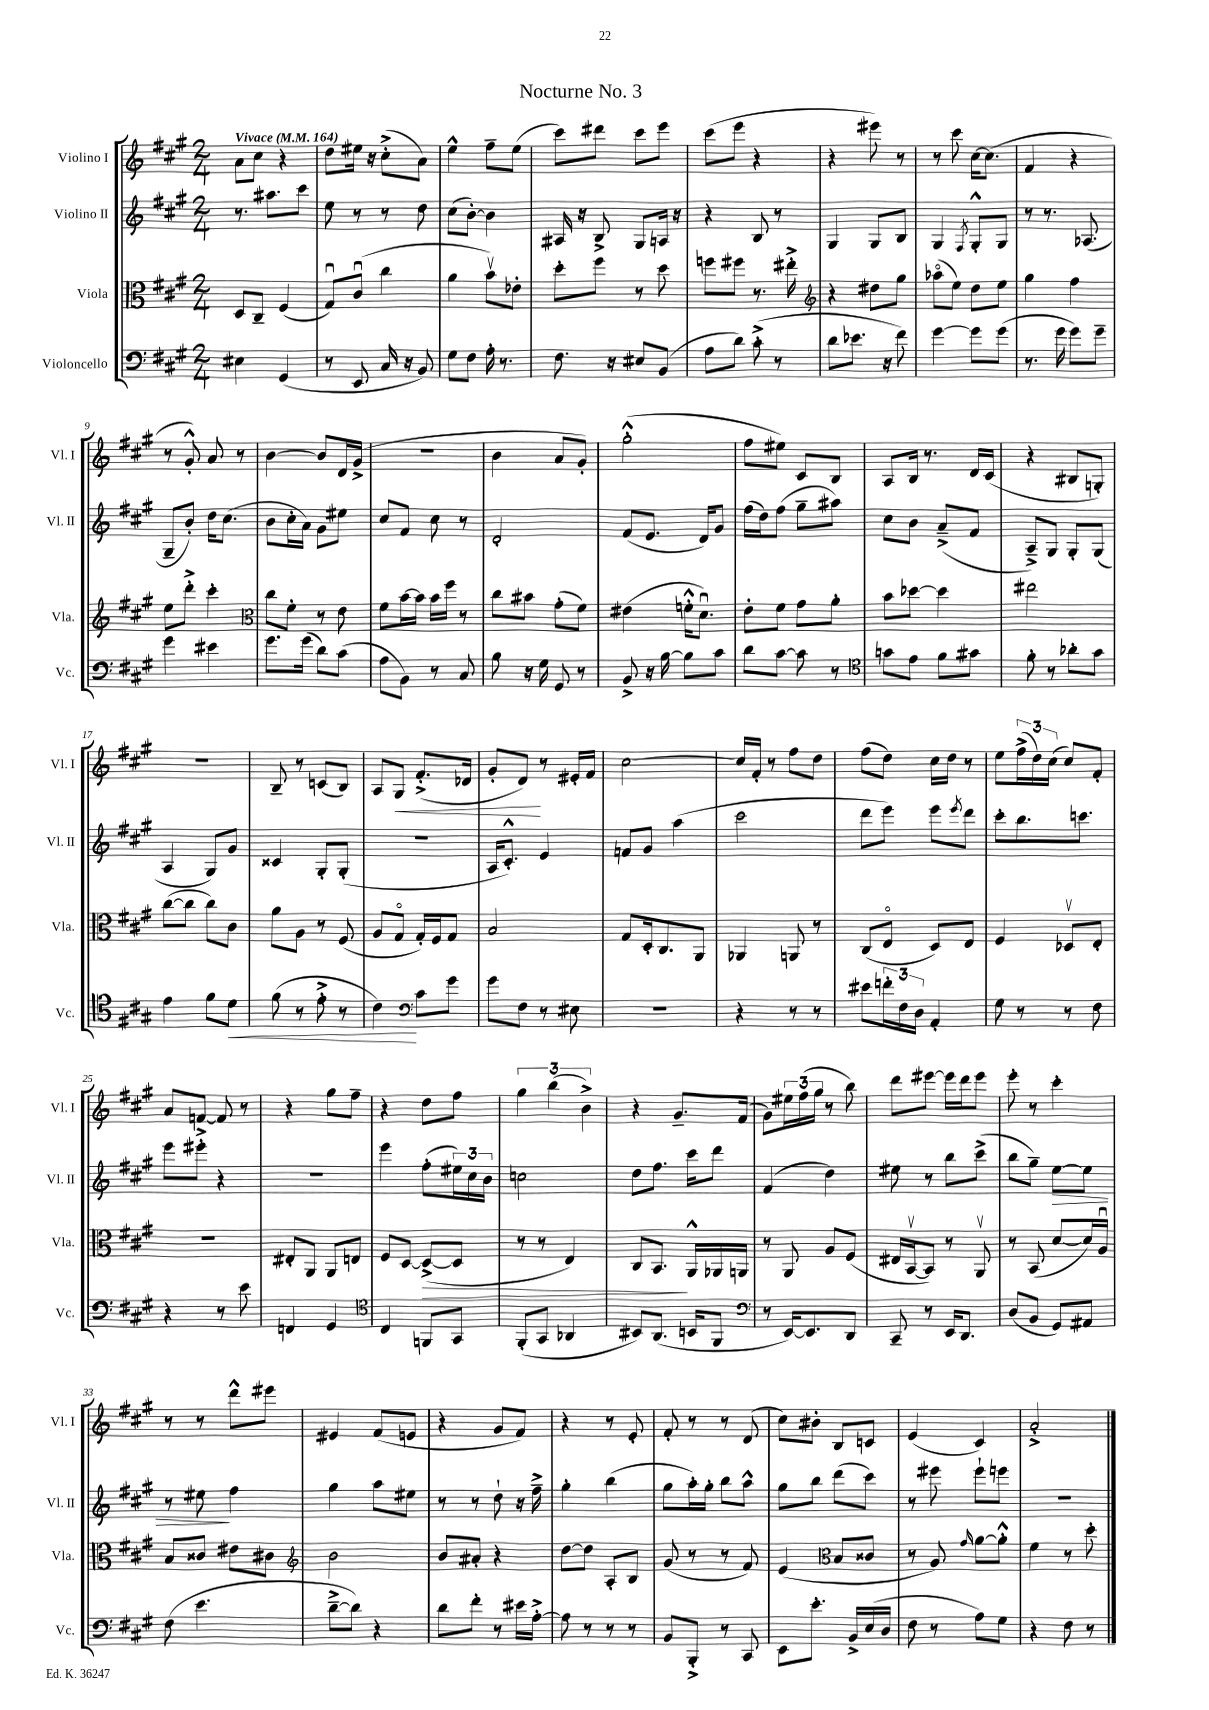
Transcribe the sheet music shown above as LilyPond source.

\header { title = "Nocturne No. 3" }
<<
\new StaffGroup <<
\new Staff = "s0" \with { instrumentName = "Violino I" shortInstrumentName = "Vl. I" } {
    \clef treble \key a \major \numericTimeSignature \time 2/4 \tempo "Vivace" 4 = 164
    a'8 cis''8 r4 |
    d''8 eis''16 r16 cis''8-.->( a'8) |
    e''4-^ fis''8-- e''8( |
    cis'''8) dis'''8 cis'''8 e'''8 |
    cis'''8( e'''8 r4 |
    r4 eis'''8) r8 |
    r8 cis'''8 cis''16~ cis''8.( |
    fis'4 r4 |
    r8 gis'8-.-^) a'8 r8 |
    b'4~ b'8 d'16 gis'16->( |
    R2 |
    b'4 a'8 gis'8-.) |
    gis''2-.-^( |
    fis''8 eis''8) cis'8 b8 |
    a8 b16 r8. d'16 cis'16( |
    r4 bis8 g8-.) |
    r2 |
    b8-- r8 c'8( b8) |
    a8 gis8\< fis'8.-.->( des'16 |
    gis'8-. d'8\!) r8 eis'16-. fis'16 |
    cis''2~ |
    cis''16 fis'16-. r8 fis''8 d''8 |
    fis''8( d''8) cis''16 d''16 r8 |
    e''8 \tuplet 3/2 { fis''16->( d''16) cis''16( } cis''8) fis'8-. |
    a'8 f'8~ f'8 r8 |
    r4 gis''8 fis''8-- |
    r4 d''8 fis''8 |
    \tuplet 3/2 { gis''4 b''4( b'4->) } |
    r4 gis'8.-- fis'16( |
    gis'8) \tuplet 3/2 { eis''16 fis''16( gis''16 } r8 b''8) |
    d'''8 eis'''8~ eis'''16 d'''16 eis'''8 |
    e'''8-. r8 cis'''4-. |
    r8 r8 d'''8-^ eis'''8 |
    eis'4 fis'8( e'8 |
    r4 gis'8 fis'8) |
    r4 r8 e'8-. |
    fis'8-. r8 r8 d'8( |
    cis''8) bis'8-. b8 c'8 |
    e'4( cis'4) |
    a'2-.-> \bar "|." |
}
\new Staff = "s1" \with { instrumentName = "Violino II" shortInstrumentName = "Vl. II" } {
    \clef treble \key a \major \numericTimeSignature \time 2/4
    r8. ais''8. cis'''8 |
    e''8 r8 r8 d''8 |
    cis''8( b'8~-.) b'4 |
    ais16 r16 b8-> gis8 a16 r16 |
    r4 b8 r8 |
    gis4 gis8 b8 |
    gis4 \acciaccatura { fis8 } gis8-.-^ gis8 |
    r8 r8. aes8.( |
    gis8-- b'8-.) d''16 cis''8.( |
    b'8 cis''16-. a'16) gis'8 eis''8 |
    cis''8 fis'8 cis''8 r8 |
    d'2-. |
    fis'8( e'8. d'16) gis'8 |
    fis''16( d''16) fis''8( gis''8-- ais''8) |
    cis''8 b'8 a'8--->( fis'8 |
    a8--->) gis8 gis8-. gis8( |
    a4 gis8) gis'8 |
    cisis'4 gis8-. gis8-.( |
    r2 |
    a16 cis'8.-.-^) e'4 |
    f'8 gis'8 a''4( |
    cis'''2 |
    d'''8 e'''8) e'''8 \acciaccatura { e'''8 } d'''8 |
    cis'''8-. b''8. c'''8. |
    e'''8 eis'''8-.-> r4 |
    R2 |
    e'''4 fis''8-.( \tuplet 3/2 { eis''16) cis''16 b'16 } |
    c''2 |
    d''8 fis''8. cis'''16 d'''8 |
    fis'4( d''4) |
    eis''8 r8 b''8 cis'''8->( |
    b''8 gis''8--) e''8~\> e''8 |
    r8 eis''8\! fis''4 |
    gis''4 a''8 eis''8 |
    r8 r8 d''8-! r16 fis''16---> |
    gis''4-. b''4( |
    gis''8 a''16-.) gis''16-. b''8 a''8-^ |
    gis''8 b''8 d'''8( cis'''8) |
    r8 eis'''8 eis'''8-! e'''8 |
    R2 \bar "|." |
}
\new Staff = "s2" \with { instrumentName = "Viola" shortInstrumentName = "Vla." } {
    \clef alto \key a \major \numericTimeSignature \time 2/4
    d8 cis8-- fis4( |
    gis8\downbow) cis'8\downbow( cis''4 |
    a'4 b'8\upbow) ees'8-. |
    d''8-. fis''8 r8 d''8 |
    f''8 fis''8 r8. eis''16-.-> |
    \clef treble r4 dis''8 gis''8 |
    aes''8\flageolet( e''8) d''8 e''8 |
    gis''4 fis''4 |
    e''8 d'''8-.-> cis'''4-. |
    \clef alto cis''8 fis'8-. r8 e'8 |
    fis'8 b'16~ b'16 b'16 fis''16 r8 |
    cis''8 bis'8 gis'8-.( fis'8) |
    eis'4( f'16-.-^ d'8.\downbow) |
    e'8-. fis'8 gis'8 a'8-. |
    b'8 des''8~ des''4 |
    eis''2 |
    cis''8~( cis''8 cis''8) cis'8 |
    a'8 a8 r8 fis8( |
    a8 gis8\flageolet gis16-.) fis16 gis8 |
    b2 |
    gis8 d16-. cis8. a,8 |
    aes,4 a,8 r8 |
    cis8( e8\flageolet d8) e8 |
    fis4 des8\upbow e8-. |
    R2 |
    eis8-. a,8 a,8 e8 |
    fis8 d8~ d8~->\>( d8 |
    r8 r8 e4) |
    cis8 b,8.\! a,16-^ aes,16 a,16 |
    r8 a,8 a8 fis8( |
    eis16 b,16~\upbow b,8) r8 a,8\upbow |
    r8 b,8( d'8~ d'16) a16\downbow |
    b8 cisis'8 eis'8 cis'8 |
    \clef treble b'2 |
    b'8 ais'8-. r4 |
    d''8~ d''8 a8-. b8 |
    gis'8( r8 r8 fis'8) |
    e'4( \clef alto b8 cisis'8 |
    r8 a8) \grace { gis'16 } a'8~ a'8-.-^ |
    fis'4 r8 d''8-. \bar "|." |
}
\new Staff = "s3" \with { instrumentName = "Violoncello" shortInstrumentName = "Vc." } {
    \clef bass \key a \major \numericTimeSignature \time 2/4
    eis4 gis,4( |
    r8 e,8 cis16 r16 b,8) |
    gis8 fis8 a16-. r8. |
    fis8. r16 eis8 b,8( |
    a8 d'8) cis'8-.->( r8 |
    d'8 ees'8. r16 fis'8) |
    gis'4~ gis'8 gis'8( |
    r8. gis'16 gis'8) gis'8-- |
    gis'4 eis'4 |
    gis'8. gis'16( d'8) cis'8( |
    a8 b,8) r8 cis8 |
    b8 r16 gis16 gis,8 r8 |
    b,8-> r16 b16~ b8 cis'8 |
    d'8 cis'8~ cis'8 r8 |
    \clef tenor g'8 e'8 fis'8 gis'8 |
    fis'8-. r8 aes'8-. gis'8 |
    e'4 fis'8 d'8\< |
    fis'8( r8 e'8-.-> r8 |
    cis'4\!) \clef bass cis'8 gis'8 |
    gis'8 fis8 r8 eis8 |
    R2 |
    r4 r8 r8 |
    eis'8 \tuplet 3/2 { f'16-. fis16 d16 } a,4-. |
    gis8 r8 r8 fis8 |
    r4 r8 e'8 |
    f,4 gis,4 |
    \clef tenor cis4 f,8 gis,8 |
    fis,8-.( gis,8 aes,4 |
    bis,8) a,8.( b,16 fis,8 |
    \clef bass r8 e,16~) e,8. d,8 |
    cis,8-- r8 e,16 d,8. |
    d8( b,8 gis,8) ais,8 |
    fis8( e'4. |
    d'8~---> d'8) r4 |
    d'8 fis'8-. r8 eis'16 a16~-.-> |
    a8 r8 r8 r8 |
    b,8 b,,8-.-> r8 cis,8 |
    e,8 e'8.-. b,16-> e16( d16 |
    fis8 r8 a8) gis8 |
    r4 fis8 r8 \bar "|." |
}
>>
>>
